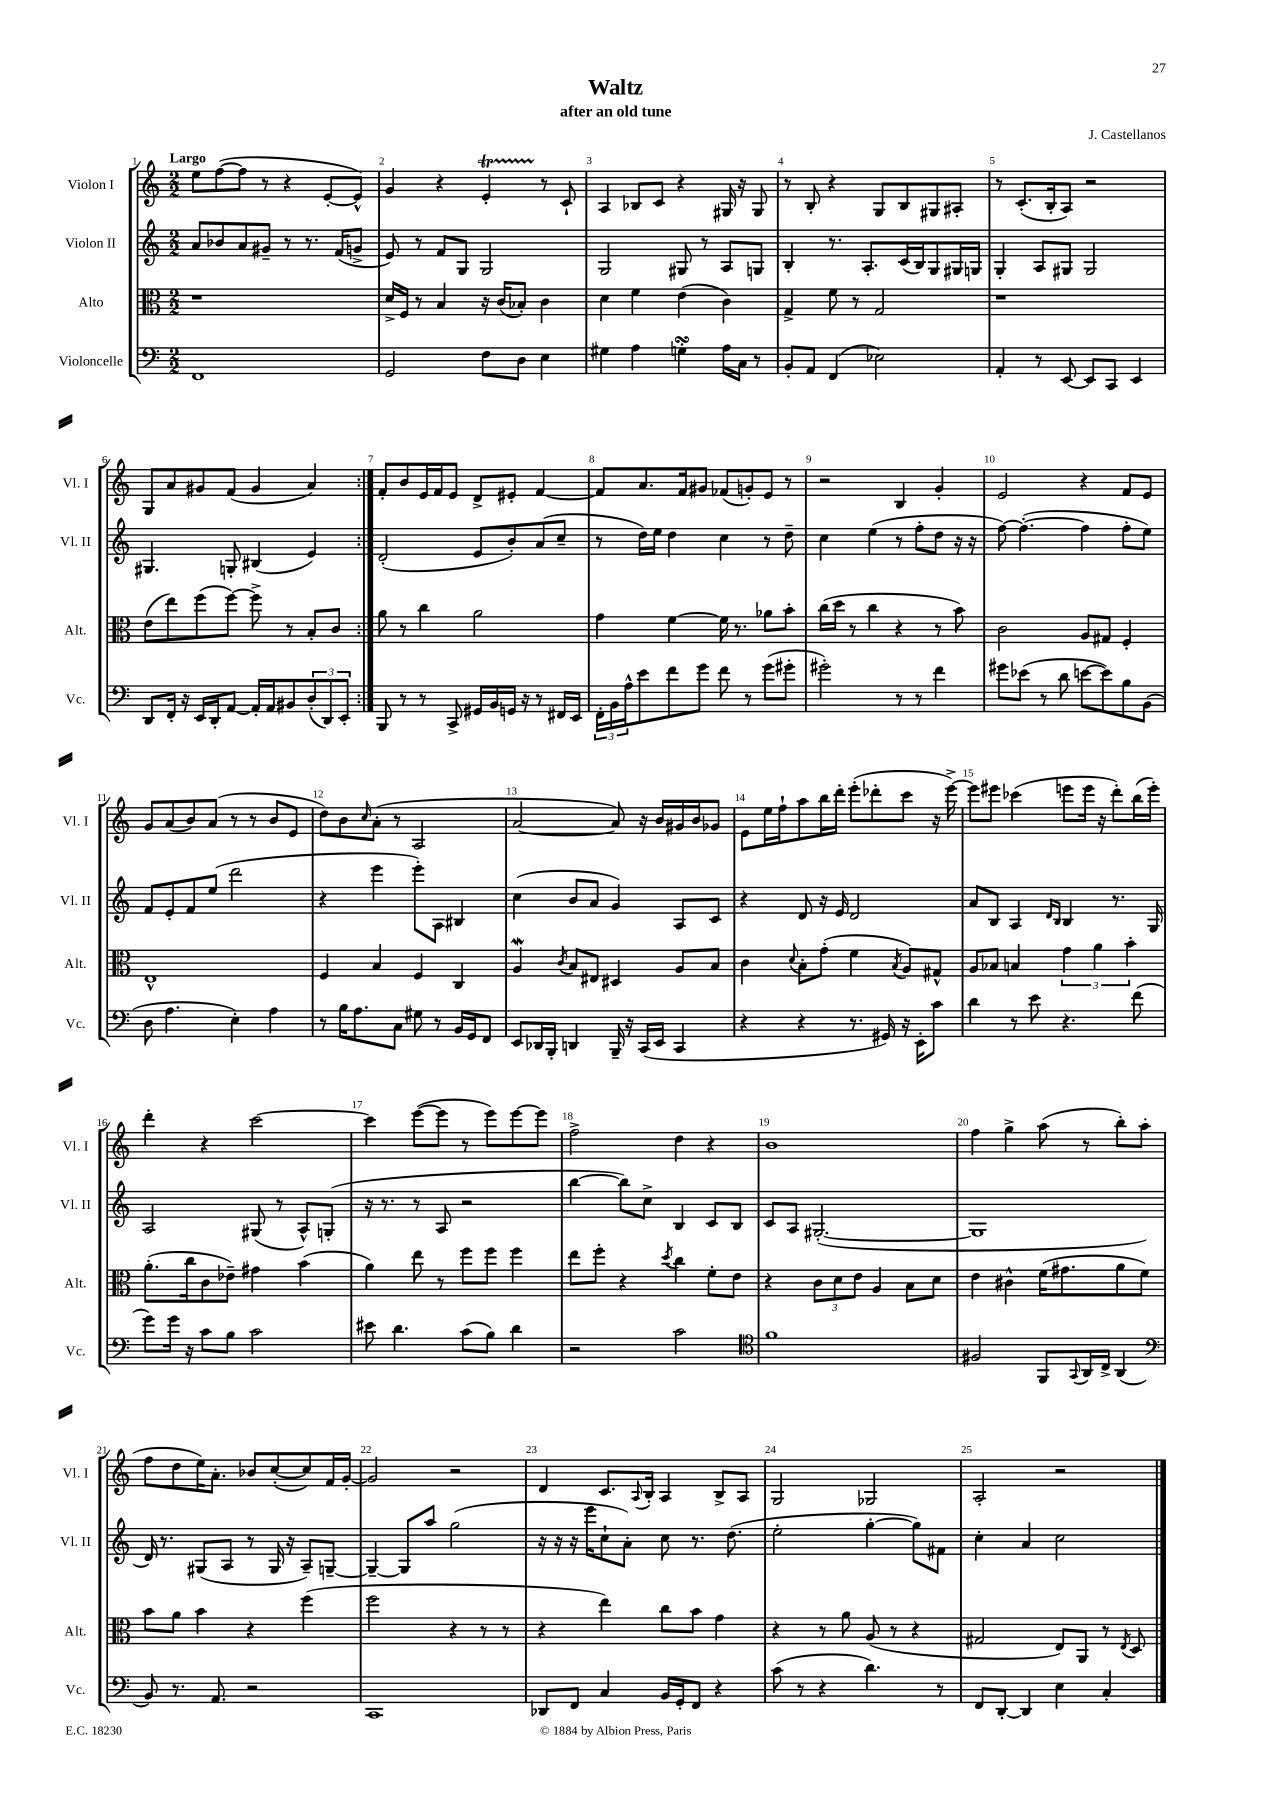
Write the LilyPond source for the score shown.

\header { title = "Waltz" composer = "J. Castellanos" subtitle = "after an old tune" }
<<
\new StaffGroup <<
\new Staff = "s0" \with { instrumentName = "Violon I" shortInstrumentName = "Vl. I" } {
    \clef treble \key c \major \numericTimeSignature \time 2/2 \tempo "Largo"
    \repeat volta 2 { e''8 f''8~( f''8 r8 r4 e'8~-. e'8-^) |
    g'4 r4 e'4-.\startTrillSpan r8\stopTrillSpan c'8-! |
    a4 bes8 c'8 r4 gis16 r16 gis8 |
    r8 b8-. r4 g8 b8 gis8 ais8-. |
    r8 c'8.-.( b16-. a8) r2 |
    g8 a'8 gis'8 f'8( gis'4 a'4) | }
    f'8-. b'8 e'16 f'16 e'8 d'8-> eis'8-. f'4~ |
    f'8 a'8. f'16 gis'8 fes'8( g'8-.) e'8 r8 |
    r2 b4 g'4-. |
    e'2 r4 f'8 e'8 |
    g'8 a'8( b'8) a'8( r8 r8 b'8 e'8 |
    d''8) b'8 \grace { c''16 } a'8-.( r8 a2 |
    a'2~ a'8) r16 b'16 gis'16 b'16 ges'8 |
    e'8 e''16 f''16-! a''8 b''16 d'''16-. e'''8-.( des'''8-. c'''8 r16 e'''16~->) |
    e'''8 eis'''8 ces'''4( e'''8 e'''16 r16 d'''8-.) b''16( e'''16-.) |
    d'''4-. r4 c'''2~ |
    c'''4 e'''8~( e'''8 r8 e'''8) e'''8~ e'''8 |
    f''2-> d''4 r4 |
    b'1 |
    f''4 g''4-> a''8( r8 b''8-.) a''8( |
    f''8 d''8 e''16) a'8.-. bes'8 c''8~-.( c''8) f'16 g'16~-. |
    g'2 r2 |
    d'4 c'8. \appoggiatura { a8 } b16-. a4 b8-> a8 |
    g2 ges2 |
    a2-. r2 \bar "|." |
}
\new Staff = "s1" \with { instrumentName = "Violon II" shortInstrumentName = "Vl. II" } {
    \clef treble \key c \major \numericTimeSignature \time 2/2
    \repeat volta 2 { a'8 bes'8 a'8 gis'8-- r8 r8. f'16( g'8-> |
    e'8) r8 f'8 g8 g2 |
    g2 gis8 r8 a8 g8 |
    b4-. r8. a8.-. c'16( b16) g8 gis16 g16 |
    g4-. a8 gis8 gis2 |
    gis4. g8-. bis4( e'4) | }
    d'2-.( e'8 b'8-.) a'8( c''8-- |
    r8 d''16) e''16 d''4 c''4 r8 d''8-- |
    c''4 e''4( r8 f''8-. d''8 r16 r16 |
    f''8~) f''4.~-.( f''4 f''8-. e''8) |
    f'8 e'8-. f'8 e''8( d'''2 |
    r4 e'''4 e'''8-.) a8 bis4 |
    c''4( b'8 a'8 g'4) a8 c'8 |
    r4 d'8 r16 e'16 d'2 |
    a'8 b8 a4 \grace { d'16 b16 } b4 r8. g16 |
    a2 gis8( r8 a8-^) g8-.( |
    r16 r8. r8 a8 r2 |
    b''4~ b''8) c''8-> b4 c'8 b8 |
    c'8 a8 gis2.~-.( |
    gis1 |
    d'16) r8. gis8( a8 r8 gis16 r16 a8--) g8~-- |
    g4~-- g8 a''8 g''2( |
    r16 r16 r16 e'''16 c''8-! a'8-.) c''8 r8. d''8.( |
    e''2-. g''4~-. g''8) fis'8 |
    c''4-. a'4 c''2 \bar "|." |
}
\new Staff = "s2" \with { instrumentName = "Alto" shortInstrumentName = "Alt." } {
    \clef alto \key c \major \numericTimeSignature \time 2/2
    \repeat volta 2 { r1 |
    d'16-> f16 r8 b4 r16 c'16( bes8-.) c'4 |
    d'4 f'4 e'4( c'4) |
    g4-> f'8 r8 g2 |
    r1 |
    e'8( e''8) f''8( f''8~) f''8-> r8 b8-. c'8 | }
    a'8 r8 c''4 a'2 |
    g'4 f'4~ f'16 r8. aes'8 b'8-. |
    c''16( d''16 r8 c''4 r4 r8 b'8) |
    c'2 a8 gis8 f4-. |
    e1-^ |
    f4 b4 f4 c4 |
    a4\mordent \acciaccatura { c'8 } b8 eis8 dis4 a8 b8 |
    c'4 \appoggiatura { d'8 } b8-. g'8-.( f'4 \acciaccatura { b8 } a8) gis8-^ |
    a8 bes8 b4 \tuplet 3/2 { g'4 a'4 b'4-. } |
    a'8.-.( c''16 c'8 ees'8--) gis'4 b'4( |
    a'4) e''8 r8 f''8 f''8 f''4 |
    e''8 f''8-. r4 \acciaccatura { d''8 } c''4 f'8-. e'8 |
    r4 \tuplet 3/2 { c'8 d'8 e'8 } a4 b8 d'8 |
    e'4 cis'4-^ f'16( gis'8. a'8 f'8) |
    b'8 a'8 b'4 r4 f''4( |
    f''2 r4 r8 r8 |
    r4 e''4) c''8 b'8 g'4 |
    r4 r8 a'8 a8( r8 r4 |
    gis2 e8) a,8 r8 \acciaccatura { e8 } d8 \bar "|." |
}
\new Staff = "s3" \with { instrumentName = "Violoncelle" shortInstrumentName = "Vc." } {
    \clef bass \key c \major \numericTimeSignature \time 2/2
    \repeat volta 2 { f,1 |
    g,2 f8 d8 e4 |
    gis4 a4 g4-.\turn a16 c16 r8 |
    b,8-. a,8 f,4( ees2) |
    a,4-. r8 e,8~ e,8 c,8 e,4 |
    d,8 f,16-. r16 e,16 d,16-. a,8~ a,16-. a,16 bis,8 \tuplet 3/2 { d8-.( d,8) e,8-. } | }
    b,,8 r8 r8 c,8-> gis,16 b,16 g,16 r16 r8 fis,16 e,16 |
    \tuplet 3/2 { f,16-. b,16 a16-^ } e'8 f'8 g'8 f'8 r8 g'8( gis'8-. |
    gis'2-.) r8 r8 f'4 |
    gis'8 ees'8( r8 d'8 e'8~ e'8) b8 b,8( |
    d8 a4. e4-.) a4 |
    r8 b16 a8. c8 gis8 r8 b,16 g,16 f,8 |
    e,8 des,16 b,,16-. d,4 b,,16-- r16 c,16( e,16 c,4 |
    r4 r4 r8. gis,16) r16 e,16-. c'8 |
    d'4 r8 e'8 r4. f'8( |
    g'8) g'16 r16 c'8 b8 c'2 |
    eis'8 d'4. c'8( b8) d'4 |
    r2 c'2 |
    \clef tenor f'1 |
    fis2 f,8 \appoggiatura { g,8 } a,16 c16-> a,4( |
    \clef bass b,8) r8. a,8. r2 |
    c,1 |
    des,8 f,8 c4 b,16 g,16-. f,8 r4 |
    c'8( r8 r4 d'4.) r8 |
    f,8 d,8~-. d,4 e4 c4-. \bar "|." |
}
>>
>>
\layout { \context { \Score \override BarNumber.break-visibility = ##(#f #t #t) barNumberVisibility = #all-bar-numbers-visible } }
